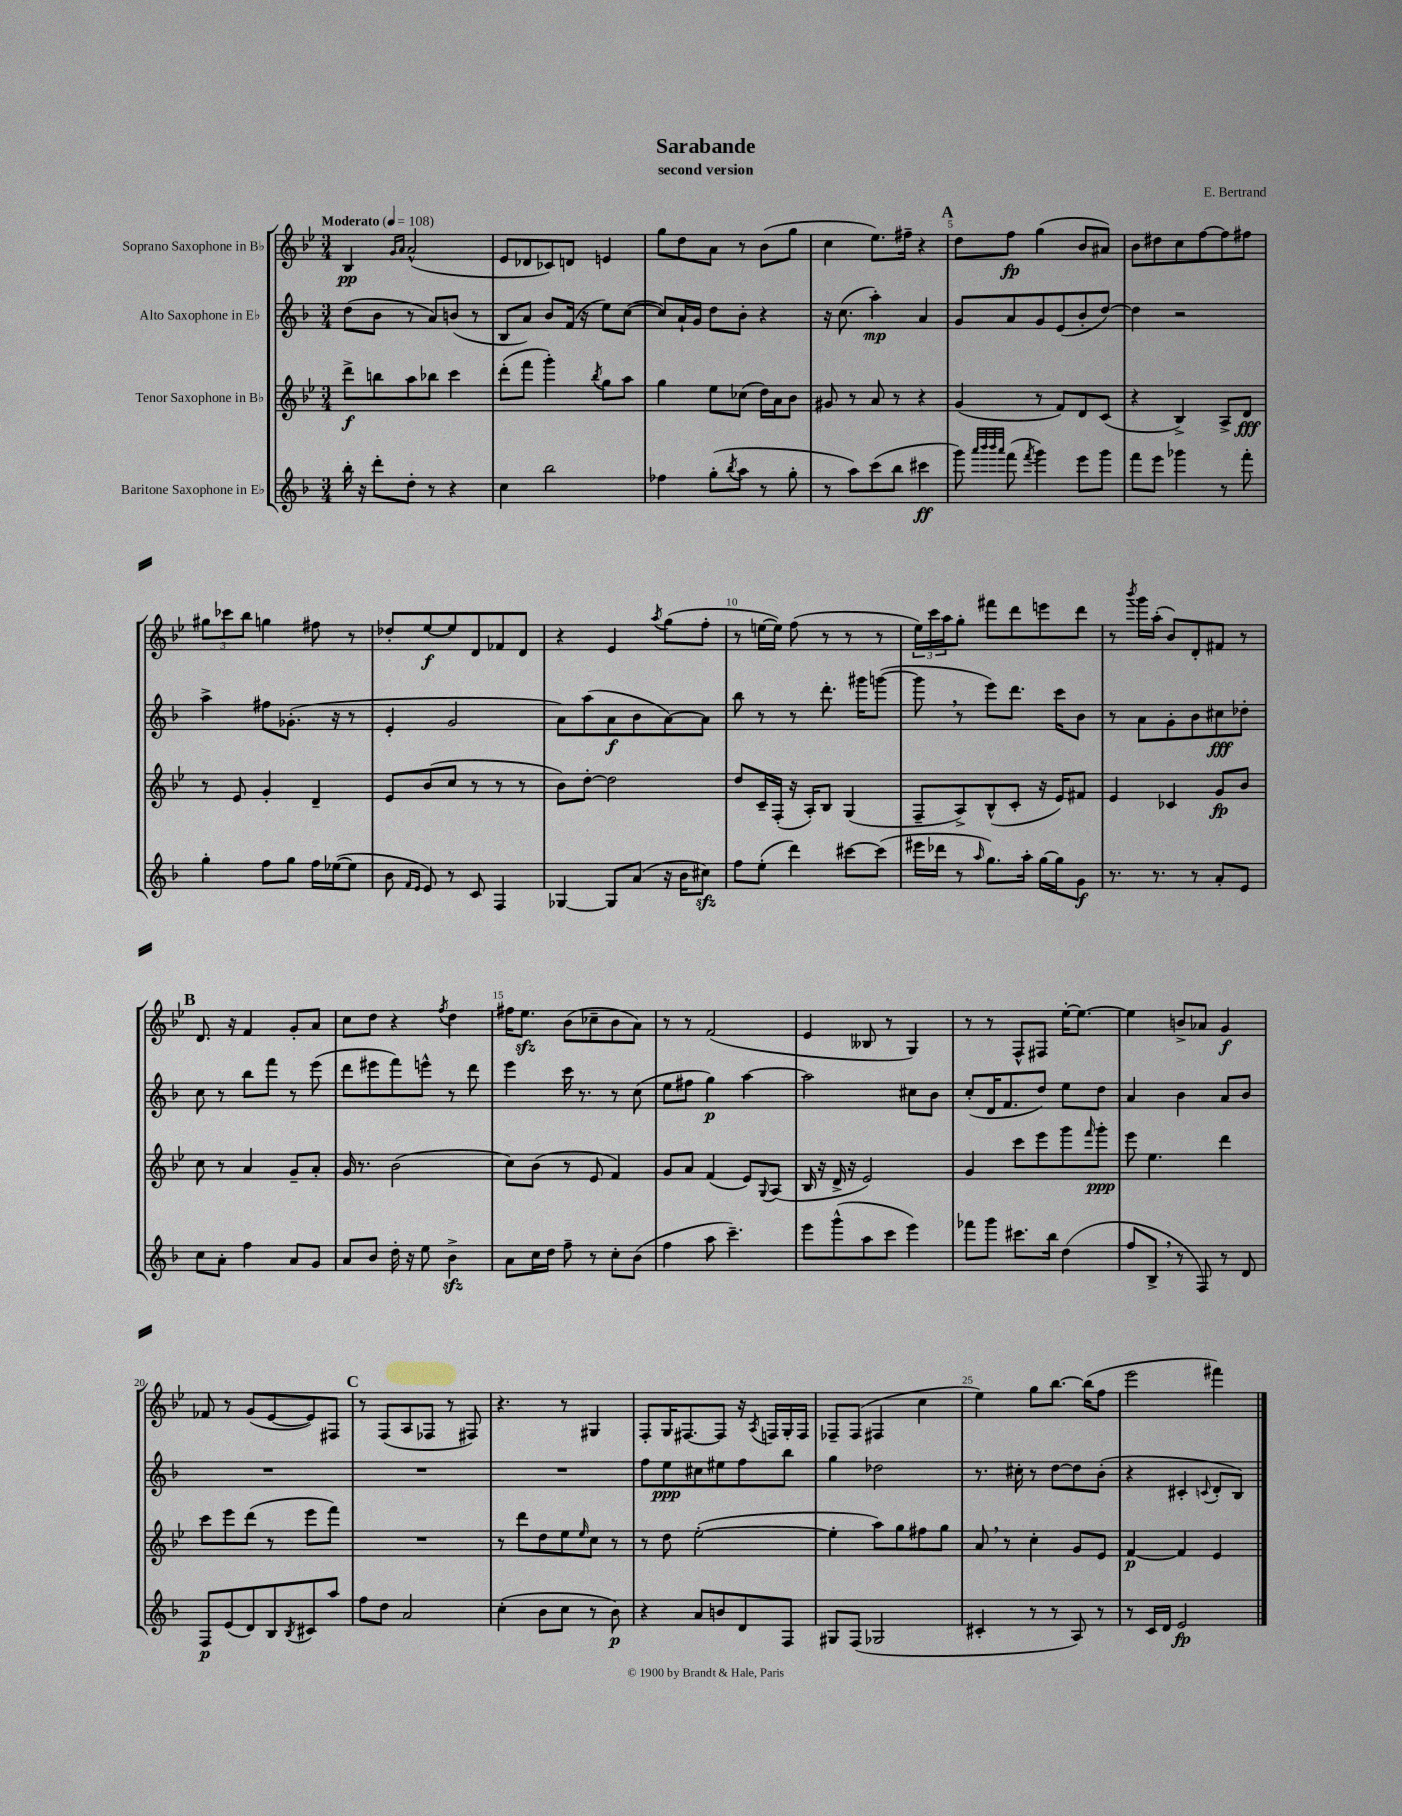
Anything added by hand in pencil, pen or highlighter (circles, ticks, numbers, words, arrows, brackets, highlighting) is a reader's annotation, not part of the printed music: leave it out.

**kern	**kern	**kern	**kern
*staff4	*staff3	*staff2	*staff1
*clefG2	*clefG2	*clefG2	*clefG2
*k[b-]	*k[b-e-]	*k[b-]	*k[b-e-]
*M3/4	*M3/4	*M3/4	*M3/4
*MM108	*MM108	*MM108	*MM108
16bb-'\	8ddd^\L	(8dd\L	4B-/
16r	.	.	.
8ddd'\L	8bb\	8b-\J	.
.	.	.	16qqg/LL
.	.	.	16qqa/JJ
8dd'\J	8aa\	8r	(2a^^/
8r	8bb-\J	8a/L)	.
4r	4ccc\	(8b/J	.
.	.	8r	.
=	=	=	=
4cc\	(8ddd'\L	8B-/L	8e-/L
.	8fff\J	8a/J)	8d-/
2bb-\	4ggg'\)	8b-/L	8c-/)
.	.	(16f/Jk	8d/J
.	.	16r	.
.	8qbb-/	.	.
.	8gg\L	8ee\L)	4e/
.	8aa\J	([8cc\J	.
=	=	=	=
4ff-\	4gg\	8cc/]L)	8gg\L
.	.	16a`/L	8dd\
.	.	16g/JJ	.
(8gg'\L	8ee-\L	8dd\L	8a\J
8qbb-/	.	.	.
8aa\J	(8cc-\J	8b-'\J	8r
8r	16dd\LL)	4r	(8b-\L
.	16a\J	.	.
8gg'\	8b-\J	.	8gg\J
=	=	=	=
8r	8g#/	16r	4cc\
.	.	(8.cc\	.
8aa\L)	8r	.	.
(8ccc\	8a/	4aa'\)	8.ee-\L)
8bb-\J	8r	.	.
.	.	.	16ff#~\Jk
4ccc#\	4r	4a/	4r
=	=	=	=
8ggg\)	(4g/	8g/L	8dd\L
32qqaaa/LLL	.	.	.
32qqbbb-/	.	.	.
32qqbbb-/	.	.	.
32qqaaa/JJJ	.	.	.
(8fff\	.	8a/	8ff\J
8qfff/	.	.	.
4ggg\)	8r	8g/	(4gg\
.	8f/L)	(8e/	.
8eee\L	8d/	8b-'/	8b-/L
8ggg\J	(8c/J	[8dd/J)	8a#/J)
=	=	=	=
8fff\L	4r	4dd\]	8b-\L
8eee\J	.	.	8dd#\
4ggg-\	4B-^/)	2r	8cc\
.	.	.	[8ff\
8r	8A^/L	.	8ff\]
8fff'\	8d/J	.	8ff#\J
=	=	=	=
4gg'\	8r	4aa^\	12gg#\L
.	.	.	12ccc-\
.	8e-/	.	.
.	.	.	12bb-\J
8ff\L	4g'/	8ff#\L	4gg\
8gg\J	.	(8.g-'\J	.
16ff\LL	4d~/	.	8ff#\
([16ee-\J	.	16r	.
8ee-\]J	.	8r	8r
=	=	=	=
8b-\	8e-/L	4e'/	8dd-'/L
16qqf/LL	.	.	.
16qqe/JJ	.	.	.
8e/)	(8b-/	.	[8ee-/
8r	8cc/J	2g/	8ee-/]
8c/	8r	.	8d/
4F/	8r	.	8f-/
.	8r	.	8d/J
=	=	=	=
[4G-/	8b-\L)	8a\L)	4r
.	[8dd'\J	(8aa\	.
8G-/]L	2dd\]	8a\	4e-/
(8a/J	.	8b-\	.
.	.	.	8qaa/
16r	.	[8a\)	(8gg\L
16b-\LK	.	.	.
8cc#\J)	.	8a\]J	8ff'\J
=	=	=	=
8ff\L	8dd/L	8bb-\	8r
(8ee'\J	16c~/L	8r	[16ee\LL
.	(16F'/JJ	.	16ee\]JJ)
4ddd\)	16r	8r	(8ff\
.	16A'/LK)	.	.
.	8B-/J	8.ddd'\	8r
[8ccc#\L	(4G/	.	8r
.	.	16ggg#\LK	.
(8ccc#\]J	.	([8ggg\J	8r
=	=	=	=
16eee#\LL	8F~/L	8ggg\]	24ee-\LL)
.	.	.	24ccc\
16ddd-\JJ	.	.	.
.	.	.	24aa\J
8r	8A^/)	8r	8gg'\J
16qqaa/	.	.	.
8.gg\L)	(8B-^^/	8eee\L)	8fff#\L
.	8c'/J	8.ddd\J	8ddd\
16aa'\Jk	.	.	.
[16gg\LL	16r	.	8eee\
16gg\]J	16e-/LK)	16ccc\LK	.
8g\J	8f#/J	8b-\J	8ddd\J
=	=	=	=
8.r	4e-/	8r	8r
.	.	.	8qbbb-/
.	.	8a\L	16ggg\LL
8.r	.	.	(16aa'\JJ
.	4c-/	8g'\	8b-/L)
8r	.	8b-\	8d'/
8a'/L	8g/L	8cc#\	8f#/J
8e/J	8b-/J	8dd-'\J	8r
=	=	=	=
8cc\L	8cc\	8cc\	8.d/
8a'\J	8r	8r	.
.	.	.	16r
4ff\	4a/	8bb-\L	4f/
.	.	8fff\J	.
8a/L	8g~/L	8r	8g'/L
8g/J	8a'/J	(8eee\	8a/J
=	=	=	=
8a/L	16g/	8ddd\L	8cc\L
.	8.r	.	.
8b-/J	.	8eee#\	8dd\J
16dd'\	(2b-\	8fff\)	4r
16r	.	.	.
8ee\	.	8eee^^\J	.
.	.	.	8qff/
4b-^\	.	8r	4dd\
.	.	8ddd\	.
=	=	=	=
8a\L	8cc\L)	4eee\	16ff#\LK
.	.	.	8.ee-\J
16cc\L	(8b-\J	.	.
16dd\JJ	.	.	.
8ff~\	8r	16ccc\	(8b-\L
.	.	8.r	.
8r	8e-/	.	8cc-~\
8cc'\L	4f/)	8r	8b-\
(8b-\J	.	(8cc\	8a\J)
=	=	=	=
4ff\	8g/L	8ee\L	8r
.	8a/J	8ff#\J	8r
8aa\	(4f/	4gg\)	(2f/
4.ccc~\)	.	.	.
.	8e-/L)	[4aa\	.
.	8qqG/	.	.
.	(8A/J	.	.
=	=	=	=
8eee\L	16B-/	2aa\]	4e-/
.	16r	.	.
(8ggg^^\	16d^/	.	.
.	16r	.	.
8aa\	2e-/)	.	8B--/
8ccc\J	.	.	8r
4eee\)	.	8cc#\L	4G/)
.	.	8b-\J	.
=	=	=	=
8fff-\L	4g/	(8cc'/L	8r
8ggg\J	.	16d/K	8r
.	.	8.f/	.
8.ccc#\L	8ccc\L	.	8F^^/L
.	8eee-\	8dd/J)	8F#/J
16bb-\Jk	.	.	.
(4dd\	8ggg\	8ee\L	[16ee-'\LK
.	.	.	8.ee-\_J
.	16qqfff/	.	.
.	8ggg'\J	8dd\J	.
=	=	=	=
8ff/L	8eee-\	4a/	4ee-\]
8B-^/J	4.ee-\	.	.
8r	.	4b-\	8b^/L
8F/)	.	.	8a-/J
8r	4ddd\	8a/L	4g/
8d/	.	8b-/J	.
=	=	=	=
8F/L	8ccc\L	2.r	8f-/
(8e/	8eee-\	.	8r
8d/)	(8ddd\J	.	(8g/L
8B-/	8r	.	[8e-/
8qB-/	.	.	.
8c#/	8eee-\L	.	8e-/])
8aa/J	8fff\J)	.	8F#/J
=	=	=	=
8ff\L	2.r	2.r	8r
8dd\J	.	.	(8F/L
2a/	.	.	8A/
.	.	.	8F-/J
.	.	.	8r
.	.	.	8F#/)
=	=	=	=
(4cc'\	8r	2.r	4.r
.	8ddd\L	.	.
8b-\L	8dd\	.	.
8cc\J	8ee-\	.	8r
.	16qqee-/	.	.
8r	8cc\J	.	4G#/
8b-\)	8r	.	.
=	=	=	=
4r	8r	8ff\L	8F'/L
.	8dd\	8ee\	16G/K
.	.	.	[8.F#/
8a/L	([2ee-'\	8cc#\	.
8b/	.	8ee#\	8F#/]J
8d/	.	8ff\	16r
.	.	.	8qA/
.	.	.	16F/LL
8F/J	.	8bb-\J	16G'/
.	.	.	16F/JJ
=	=	=	=
8G#/L	4ee-'\]	4gg\	8F-~/L
(8F/J	.	.	(8F-/J
2G-/	8aa\L)	2dd-\	4F#/
.	8gg\	.	.
.	8ff#\	.	4cc\
.	8gg\J	.	.
=	=	=	=
4c#'/	8a/	8.r	4ee-\)
.	8r	.	.
.	.	16cc#'\	.
8r	4cc'\	8r	8gg\L
8r	.	[8dd\L	[8.bb-\J
8A/)	8g/L	8dd\]	.
.	.	.	(16bb-\]LK
8r	8e-/J	(8b-'\J	8ff\J
=	=	=	=
8r	[4f/	4r	2eee-\
16c/LL	.	.	.
16d/JJ	.	.	.
2e/	4f/]	4c#'/	.
.	.	8qqc/	.
.	4e-/	8d'/L	4fff#\)
.	.	8B-/J)	.
==	==	==	==
*-	*-	*-	*-
